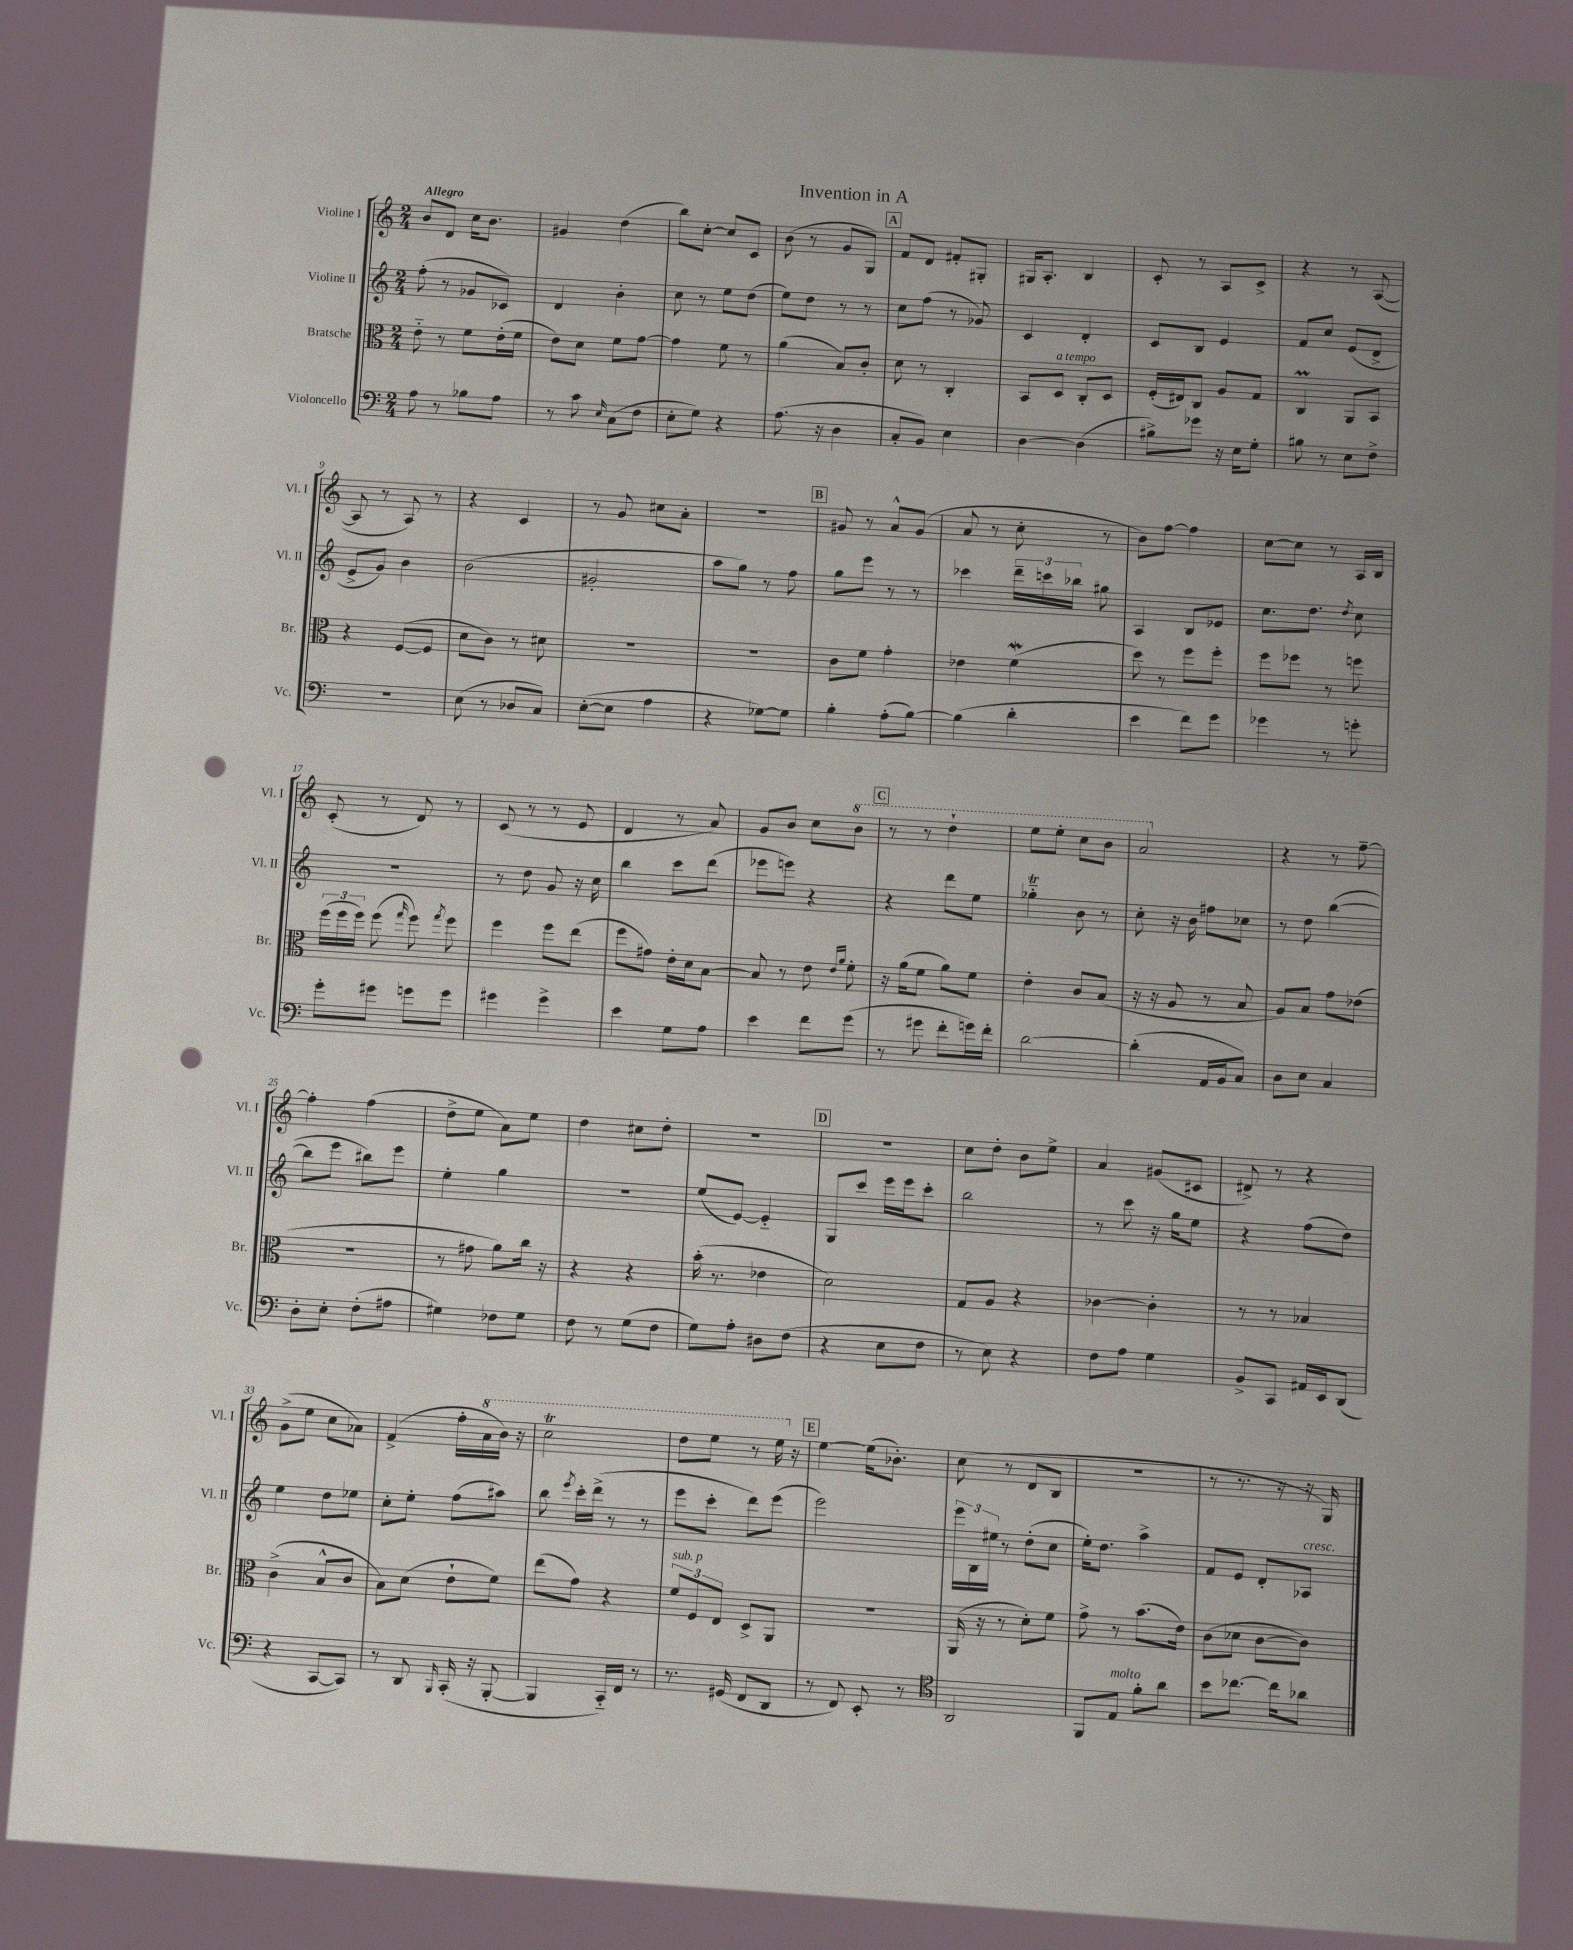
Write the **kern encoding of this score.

**kern	**kern	**kern	**kern
*staff4	*staff3	*staff2	*staff1
*clefF4	*clefC3	*clefG2	*clefG2
*k[]	*k[]	*k[]	*k[]
*M2/4	*M2/4	*M2/4	*M2/4
8A	8e'~	(8ff'	8b
8r	8r	8r	8d
8B-	8f	8g-	16cc
.	.	.	8.b
8A	(16e'	8c-)	.
.	16f	.	.
=	=	=	=
8r	8e)	4d	4g#
8c	8d	.	.
16qqE	.	.	.
(8C	8f	4b'	(4dd
8F	[8g	.	.
=	=	=	=
8E'	4g]	8cc	8bb)
8G)	.	8r	[8cc'
4r	8f	8ee	8cc]
.	8r	(8dd	8c
=	=	=	=
(8.A	(4a	8ee)	(8b
.	.	8dd	8r
16r	.	.	.
4D	8B)	8r	8g
.	8c'	8r	8G)
=	=	=	=
8C'	8d	8cc	8f
8BB)	8r	(8ff	8d
4E	4C'	8r	8f#'
.	.	8g-)	8G#'
=	=	=	=
[4D	8BB	4c	16G#
.	.	.	8.A'
.	8D	.	.
(4D]	8C'	4d'	4B
.	8D	.	.
=	=	=	=
8B#^)	(16F'	8c	8c'
.	16E#)	.	.
8g-	8C	8B	8r
16r	8A	4e	8A
16E	.	.	.
8G'	8G	.	8c^
=	=	=	=
8B#	4C	8f	4r
8r	.	8cc	.
8E	8AA	(8e	8r
8F^	8BB	8d^	([8A
=	=	=	=
2r	4r	8e^	8A]
.	.	8g)	8r
.	([8F	4b	8A)
.	8F]	.	8r
=	=	=	=
(8E	8d	(2b	4r
8r	8c)	.	.
8D-	8r	.	4c
8C)	8d#	.	.
=	=	=	=
([8E'	2r	2g#'	8r
8E]	.	.	8g
4A	.	.	8cc#
.	.	.	8a'
=	=	=	=
4r	2r	8aa	2r
.	.	8gg)	.
[8G-)	.	8r	.
8G-]	.	8ff	.
=	=	=	=
4B'	8c	8gg	8g#
.	8f	8eee	8r
(8A'	4g'	8r	8a^^
[8B)	.	8r	(8g#
=	=	=	=
(4B]	4e-	4ccc-	8a
.	.	.	8r
4d'	(4f	24ddd~	8cc'
.	.	24ccc	.
.	.	24bb-	.
.	.	8gg#	8r
=	=	=	=
4e	8dd)	4A	8b)
.	8r	.	[8ff
8f)	8ff	8B	4ff]
8g	8ff'	8e-	.
=	=	=	=
4g-	8ff	8.cc	[8cc
.	8ff-	.	8cc]
.	.	8.dd	.
8r	8r	.	8r
.	.	8qdd	.
8g'	8ff	8cc	16A
.	.	.	16B
=	=	=	=
8g'	(24ff	2r	(8c'
.	24ff	.	.
.	24ff)	.	.
8g#	(8ff	.	8r
.	16qqgg	.	.
8g	8ff)	.	8d)
.	8qgg	.	.
8g	8ff	.	8r
=	=	=	=
4g#	4ff	8r	(8c
.	.	8dd	8r
4g#^	8ff	8g	8r
.	(8ee	16r	8e
.	.	16cc	.
=	=	=	=
4e	8ff	4bb	4d
.	8g#)	.	.
8G	16e'	8ccc	8r
.	16d	.	.
8A	[8B	(8ddd	8a)
=	=	=	=
4e	8B]	8eee-	8g
.	8r	8eee)	8b
8f	8e	4r	8cc
.	16qqe	.	.
.	16qqa	.	.
(8g	8f'	.	8bb
=	=	=	=
8r	16r	4r	8r
.	(16a	.	.
8g#	8f	.	8r
8f'	8a)	8ddd	4ddd`
16g)	8f	8ee	.
16f'	.	.	.
=	=	=	=
[2d	4e'	4gg-'~	8eee
.	.	.	8eee'
.	8c	8b	8ccc
.	(8B	8r	8bb
=	=	=	=
(4d']	16r	8cc'	2aa
.	16r	.	.
.	8A	16r	.
.	.	16b	.
16AA	8r	8ff#	.
16BB	.	.	.
8C)	8B	8cc-	.
=	=	=	=
8D	8A)	8r	4r
8E	8B	8dd	.
4C	8g	([4bb	8r
.	(8e-	.	[8ff~
=	=	=	=
8D'	2r	8bb]	4ff']
8E'	.	8eee	.
(8F'	.	8bb#)	(4ff
8A#	.	8eee	.
=	=	=	=
4G#)	8r	4ee'	8dd^
.	8g#	.	8ee
8F-	8a)	4gg	8a)
8G#	16cc	.	8ee
.	16r	.	.
=	=	=	=
8F	4r	2r	4dd
8r	.	.	.
(8G	4r	.	8cc#
8F	.	.	8dd'
=	=	=	=
8G)	(16b'	(8ee	2r
.	8.r	.	.
8A'	.	[8e)	.
8D#	4e-	4e'~]	.
(8F	.	.	.
=	=	=	=
4r	2d)	8G	2r
.	.	8ccc	.
8E	.	16eee	.
.	.	16eee	.
8F	.	8ccc'	.
=	=	=	=
8r	8G	2bb	8cc
8E)	8A	.	8dd'
4r	4r	.	8b
.	.	.	8ee^
=	=	=	=
8F	[4c-	8r	4a
8A	.	8ccc	.
4G	4c-']	16r	(8g#
.	.	16gg	.
.	.	8ee	8c#
=	=	=	=
8BB^	8r	4r	8d#^)
8CC	8r	.	8r
16AA#	4B-	(8ff	4r
16EE	.	.	.
(8DD	.	8dd)	.
=	=	=	=
4r	(4c^	4ee	(8g^
.	.	.	8ee
[8CC	8B^^	8dd	8cc
8CC])	8c	8ee-	8a-)
=	=	=	=
8r	8B)	8cc'	(4f^
8DD	(8d	8ee'	.
16qqBBB	.	.	.
(16CC'	8e`	(8ff	16ff'
16r	.	.	16aa
[8BBB'	8f)	8aa#)	16bb)
.	.	.	16r
=	=	=	=
4BBB]	(8ee	8bb	2ccc
.	.	8qeee	.
.	8g)	16ccc'	.
.	.	(16ddd^	.
16CC'~)	4r	8r	.
16FF	.	.	.
8r	.	8r	.
=	=	=	=
8.r	12f	8eee	8ddd
.	12F	.	.
.	.	8ccc'	8eee
.	12E	.	.
(16GG#	.	.	.
8FF	8D^	8ddd)	8r
8DD	8AA	(8eee	16eee
.	.	.	16r
=	=	=	=
8r	2r	2eee)	[4ee
8FF)	.	.	.
8EE'	.	.	(16ee]
.	.	.	8.b-')
8r	.	.	.
=	=	=	=
*clefC4	*	*	*
2AA	(16AA	24eee	(8cc
.	.	24B	.
.	16r	.	.
.	.	24ee#	.
.	8r	8r	8r
.	8d')	(8dd'	8d
.	8f	8cc	8B
=	=	=	=
8FF	8g^	16ee')	2r
.	.	8.dd	.
8E	8r	.	.
8f'	(8.b	4aa^	.
8a	.	.	.
.	16e)	.	.
=	=	=	=
8b	(8c	8f	8r
[8.cc-	8d-	8e	8.r
.	[8c	8d'	.
16cc-]	.	.	16r
8a-	8c])	8A-	16r
.	.	.	16G)
==	==	==	==
*-	*-	*-	*-
